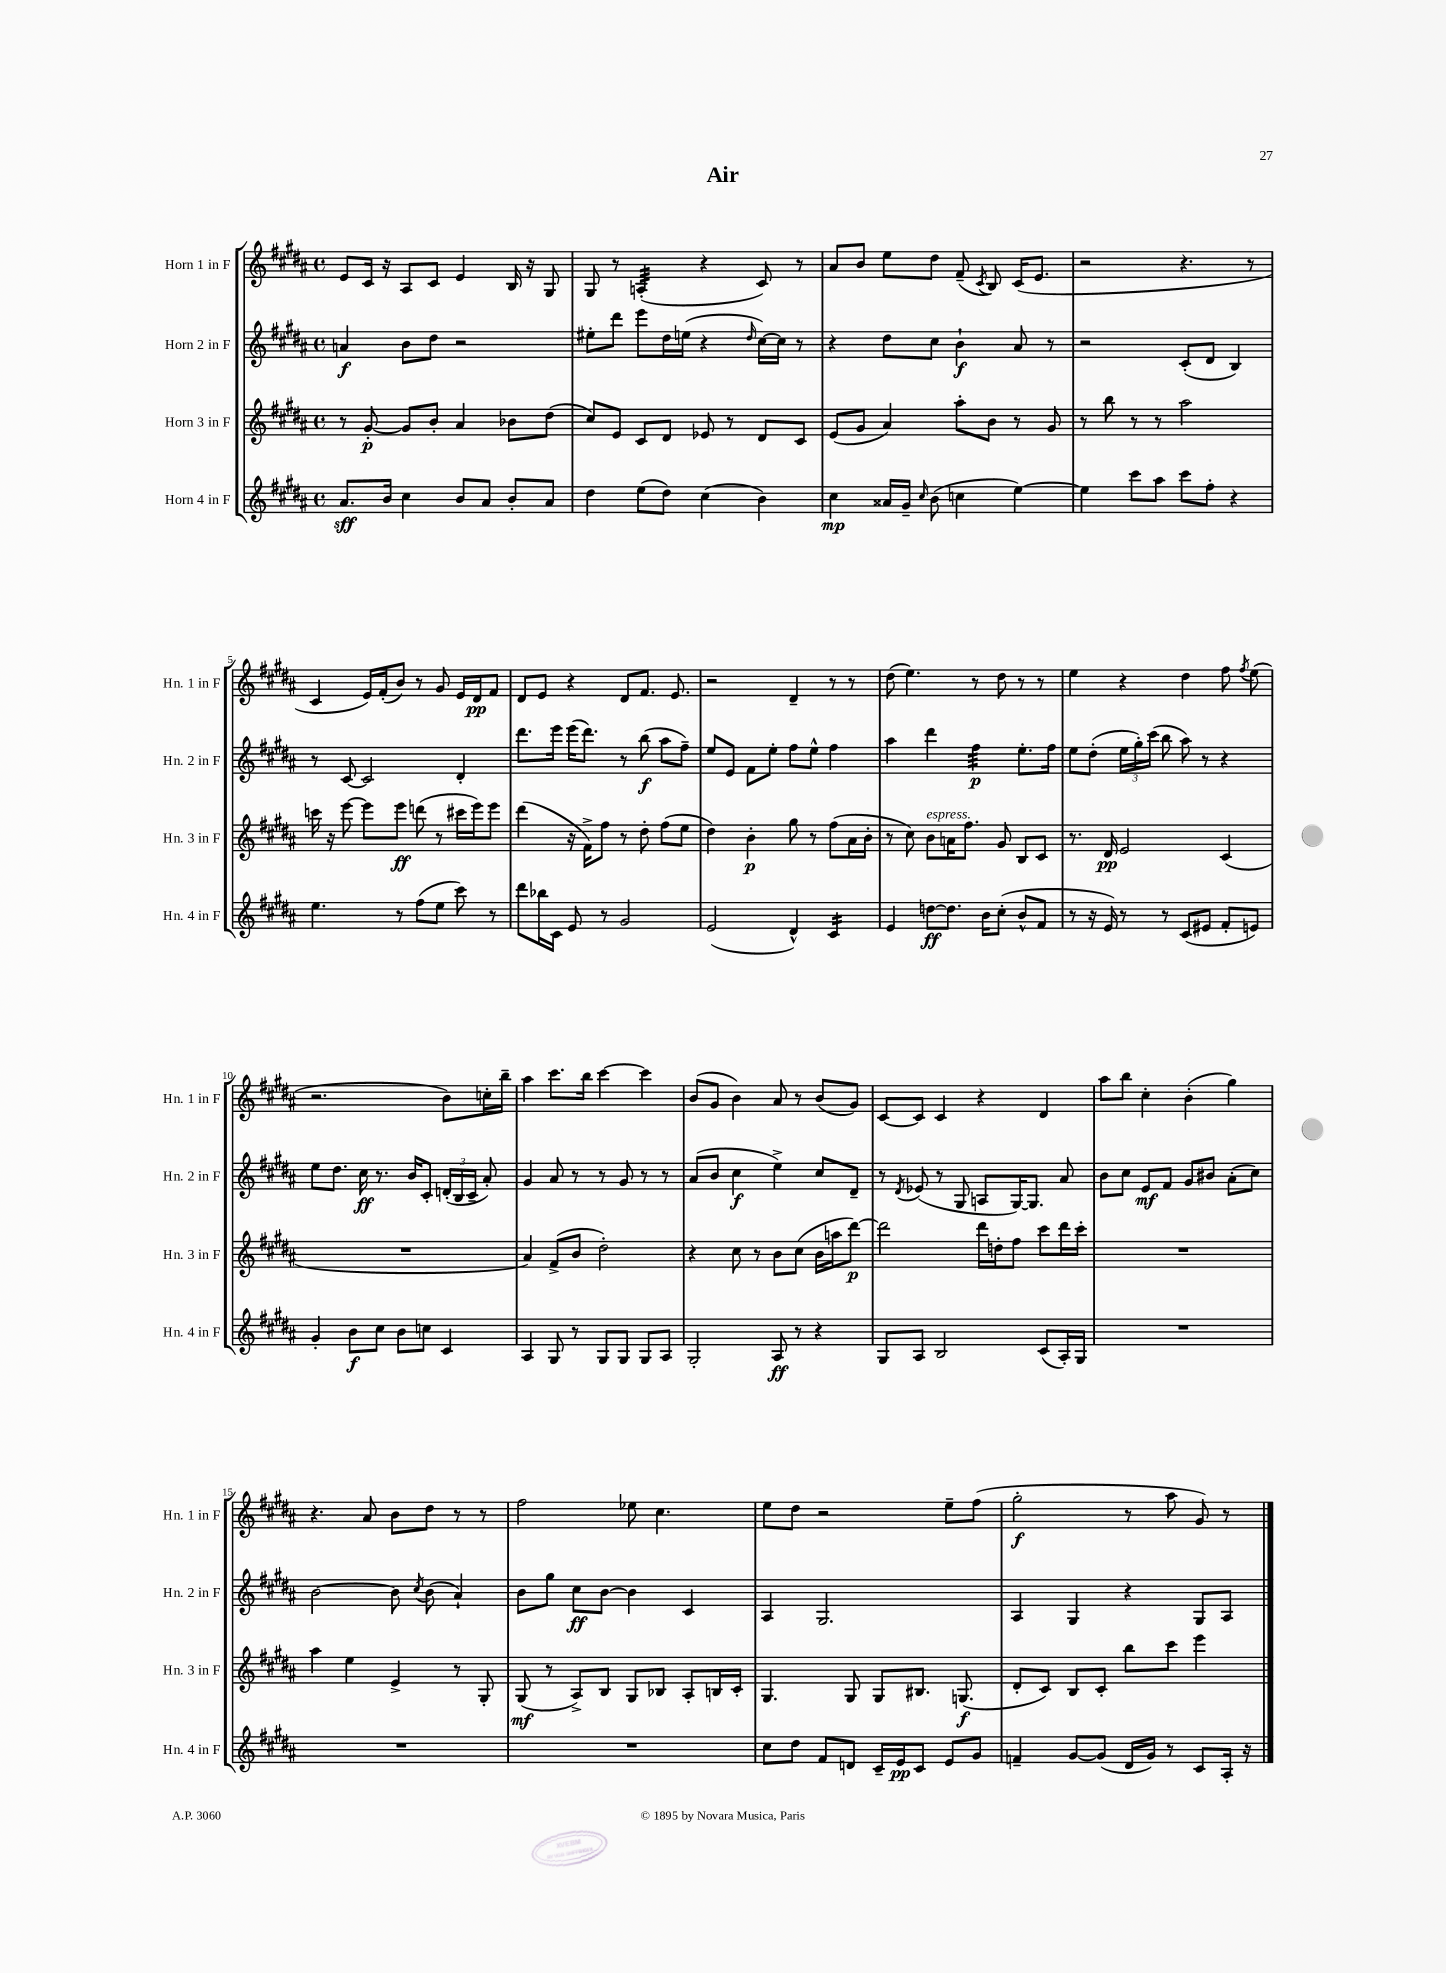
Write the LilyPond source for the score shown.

\header { title = "Air" }
<<
\new StaffGroup <<
\new Staff = "s0" \with { instrumentName = "Horn 1 in F" shortInstrumentName = "Hn. 1 in F" } {
    \clef treble \key b \major \defaultTimeSignature \time 4/4
    \autoBeamOff e'8[ cis'16] r16 ais8[ cis'8] e'4 b16 r16 gis8 |
    gis8 r8 a4:32-.( r4 cis'8) r8 |
    ais'8[ b'8] e''8[ dis''8] fis'8--( \acciaccatura { cis'8 } b8) cis'16[( e'8.] |
    r2 r4. r8 |
    cis'4 e'16[) fis'16-.( b'8]) r8 gis'8 e'16[ dis'16\pp fis'8] |
    dis'8[ e'8] r4 dis'8[ fis'8.] e'8. |
    r2 dis'4-- r8 r8 |
    dis''8( e''4.) r8 dis''8 r8 r8 |
    e''4 r4 dis''4 fis''8 \acciaccatura { fis''8 } e''8( |
    r2. b'8[) c''16-. b''16]-- |
    ais''4 cis'''8.[ b''16] cis'''4~ cis'''4 |
    b'8[( gis'8] b'4) ais'8 r8 b'8[( gis'8]) |
    cis'8[~ cis'8] cis'4 r4 dis'4 |
    ais''8[ b''8] cis''4-. b'4-.( gis''4) |
    r4. ais'8 b'8[ dis''8] r8 r8 |
    fis''2 ees''8 cis''4. |
    e''8[ dis''8] r2 e''8[-- fis''8]( |
    gis''2-.\f r8 ais''8 gis'8) r8 \bar "|." |
}
\new Staff = "s1" \with { instrumentName = "Horn 2 in F" shortInstrumentName = "Hn. 2 in F" } {
    \clef treble \key b \major \defaultTimeSignature \time 4/4
    \autoBeamOff a'4\f b'8[ dis''8] r2 |
    eis''8[-. dis'''8] e'''8[ dis''16 e''16]( r4 \grace { dis''16 } cis''16[~) cis''16] r8 |
    r4 dis''8[ cis''8] b'4-!\f ais'8 r8 |
    r2 cis'8[-.( dis'8] b4) |
    r8 cis'8~ cis'2 dis'4-. |
    dis'''8.[ e'''16] e'''16[( dis'''8.]) r8 b''8\f( ais''8[ fis''8]--) |
    e''8[ e'8] fis'8[ e''8]-. fis''8[ e''8]-^ fis''4 |
    ais''4 dis'''4 fis''4:32\p e''8.[-. fis''16] |
    e''8[ dis''8]-.( \tuplet 3/2 { e''16[ gis''16-.) cis'''16]( } b''8 ais''8) r8 r4 |
    e''8[ dis''8.] cis''16\ff r8. b'16[ cis'8]-. \tuplet 3/2 { d'16[-.( b16 cis'16]-- } ais'8-.) |
    gis'4 ais'8 r8 r8 gis'8 r8 r8 |
    ais'8[( b'8] cis''4\f e''4->) cis''8[ dis'8]-- |
    r8 \acciaccatura { dis'8 } ees'8( r8 gis8 a8[ gis16~) gis8.] ais'8 |
    b'8[ cis''8] e'8[\mf fis'8] gis'8[ bis'8] ais'8[-.( cis''8]) |
    b'2~ b'8 \acciaccatura { cis''8 } b'8( ais'4-!) |
    b'8[ gis''8] cis''8[\ff b'8]~ b'4 cis'4 |
    ais4 gis2. |
    ais4 gis4 r4 gis8[ ais8] \bar "|." |
}
\new Staff = "s2" \with { instrumentName = "Horn 3 in F" shortInstrumentName = "Hn. 3 in F" } {
    \clef treble \key b \major \defaultTimeSignature \time 4/4
    \autoBeamOff r8 gis'8~-.\p gis'8[ b'8]-. ais'4 bes'8[ dis''8]( |
    cis''8[) e'8] cis'8[ dis'8] ees'8 r8 dis'8[ cis'8] |
    e'8[( gis'8] ais'4) ais''8[-. b'8] r8 gis'8 |
    r8 b''8 r8 r8 ais''2 |
    c'''16 r16 e'''8~ e'''8[ e'''8]\ff d'''8( r8 cis'''16[ e'''16) e'''8] |
    dis'''4( r16 fis'16[->) fis''8] r8 dis''8-. fis''8[( e''8] |
    dis''4) b'4-.\p gis''8 r8 fis''8[( ais'16 b'16]-. |
    r8 cis''8) b'8[^\markup { \italic "espress." } a'16 fis''8.] gis'8 b8[ cis'8] |
    r8. dis'16\pp e'2 cis'4( |
    R1 |
    ais'4) fis'8[->( b'8] dis''2-.) |
    r4 cis''8 r8 b'8[ cis''8]( b'16[ a''16 dis'''8]~\p) |
    dis'''2 dis'''16[ d''16-. fis''8] cis'''8[ dis'''16 cis'''16]-. |
    R1 |
    ais''4 e''4 e'4-> r8 gis8-. |
    gis8\mf( r8 ais8[->) b8] gis8[ bes8] ais8[-. b16 cis'16]-. |
    gis4. gis8 gis8[ bis8.] g8.\f( |
    dis'8[-. cis'8]) b8[ cis'8]-. b''8[ cis'''8] e'''4 \bar "|." |
}
\new Staff = "s3" \with { instrumentName = "Horn 4 in F" shortInstrumentName = "Hn. 4 in F" } {
    \clef treble \key b \major \defaultTimeSignature \time 4/4
    \autoBeamOff ais'8.[\sff b'16] cis''4 b'8[ ais'8] b'8[-. ais'8] |
    dis''4 e''8[( dis''8]) cis''4( b'4) |
    cis''4\mp aisis'16[ gis'16]-- \grace { cis''16 } b'8( c''4 e''4~) |
    e''4 cis'''8[ ais''8] cis'''8[ fis''8]-. r4 |
    e''4. r8 fis''8[( e''8] cis'''8) r8 |
    dis'''8[ bes''16 cis'16] e'8 r8 gis'2 |
    e'2( dis'4-^) cis'4:16 |
    e'4 d''8[~\ff d''8.] b'16[ cis''8]-.( b'8[-^ fis'8] |
    r8 r16 e'16) r8 r8 cis'8[( eis'8] fis'8[-. e'8]) |
    gis'4-. b'8[\f cis''8] b'8[ c''8] cis'4 |
    ais4 gis8 r8 gis8[ gis8] gis8[ ais8] |
    gis2-. ais8\ff r8 r4 |
    gis8[ ais8] b2 cis'8[( ais16-.) gis16] |
    R1 |
    R1 |
    R1 |
    cis''8[ dis''8] fis'8[ d'8] cis'16[-- e'16\pp cis'8] e'8[ gis'8] |
    f'4-- gis'8[~ gis'8]( dis'16[ gis'16]) r8 cis'8[ ais16]-. r16 \bar "|." |
}
>>
>>
